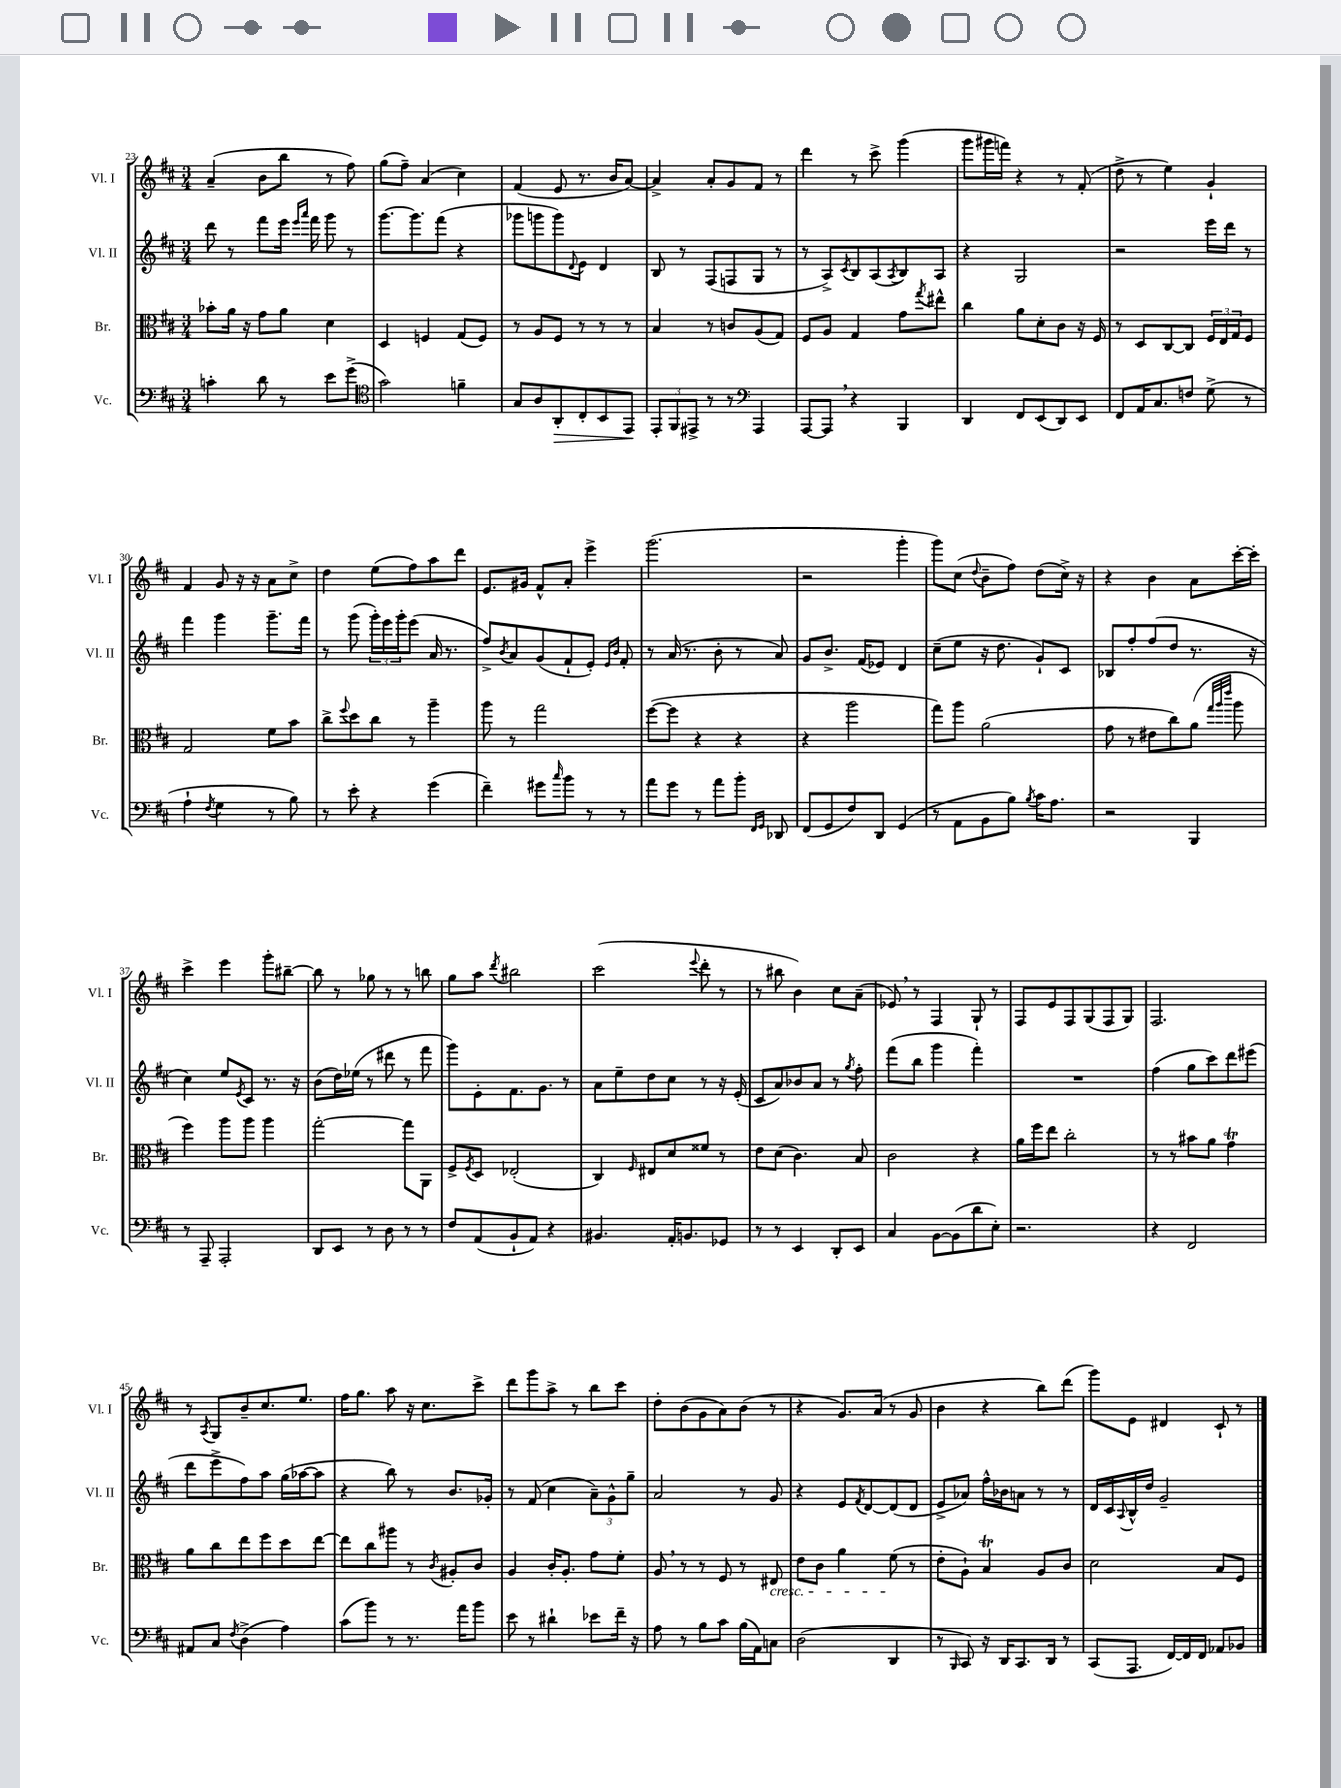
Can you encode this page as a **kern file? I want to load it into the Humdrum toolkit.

**kern	**kern	**kern	**kern
*staff4	*staff3	*staff2	*staff1
*clefF4	*clefC3	*clefG2	*clefG2
*k[f#c#]	*k[f#c#]	*k[f#c#]	*k[f#c#]
*M3/4	*M3/4	*M3/4	*M3/4
4c'\	8b-'\L	8ddd\	(4a~/
.	16a\Jk	8r	.
.	16r	.	.
8d\	8g\L	8fff#\L	8b\L
8r	8a\J	16eee\Jk	8bb\J
.	.	16qqeee/LL	.
.	.	16qqaaa/JJ	.
.	.	16fff#\	.
8e\L	4d\	8ggg\	8r
(8g^\J	.	8r	8ff#\)
=	=	=	=
*clefC4	*	*	*
2g\)	4D/	[8.ggg\L	(8gg\L
.	.	.	8ff#~\J)
.	.	8.ggg\]	.
.	4F/	.	(4a/
.	.	(8fff#\J	.
4f~\	(8G/L	4r	4cc#\)
.	8F/J)	.	.
=	=	=	=
8G/L	8r	8ggg-\L	(4f#/
8A/	8A/L	8ggg\	.
8AA'/	8F#/J	8ggg\)	8e/
.	.	8qqd/	.
8C#'/	8r	8e\J	8.r
8BB/	8r	4d/	.
.	.	.	16b/LK
8EE/J	8r	.	[8a/J)
=	=	=	=
12EE'/L	4B/	8B/	4a^/]
12FF#/	.	.	.
.	.	8r	.
12EE#^/J	.	.	.
8r	8r	(8F#/L	8a'/L
8r	8c/L	8F/	8g/
*clefF4	*	*	*
4AAA/	(8A/	8G/J	8f#/J
.	8G/J)	8r	8r
=	=	=	=
[8AAA/L	8F#/L	8r	4ddd\
8AAA/]J	8A/J	8A^/L)	.
.	.	8qc#/	.
4r	4G/	8B/	8r
.	.	(8A/	8ccc#^\
.	.	8qA/	.
4BBB/	8g\L	8B/)	(4ggg\
.	8qgg/	.	.
.	8ee#^^\J	8A/J	.
=	=	=	=
4DD/	4cc#\	4r	8ggg\L
.	.	.	16ggg#\L
.	.	.	16fff\JJ)
8FF#/L	8a\L	2G/	4r
(8EE/	8d'\	.	.
8DD/)	8c#\J	.	8r
8EE/J	16r	.	(8f#'/
.	16F#/	.	.
=	=	=	=
8FF#/L	8r	2r	8dd^\
16AA/K	8D/L	.	8r
8.C#/	.	.	.
.	[8C#/	.	4ee\)
8F/J	8C#/]J	.	.
(8G^\	24F#/LL	16eee\LL	4g`/
.	24E/	.	.
.	.	16ddd\JJ	.
.	24G/J	.	.
8r	8F#/J	8r	.
=	=	=	=
4A`\	2G/	4fff#\	4f#/
8qF#/	.	.	.
4G\	.	4ggg\	8g/
.	.	.	16r
.	.	.	16r
8r	8f#\L	8.ggg~\L	8a\L
8B\)	8b\J	.	8cc#^\J
.	.	16fff#\Jk	.
=	=	=	=
8r	8cc#^\L	8r	4dd\
.	8qqff#/	.	.
8e'\	8dd\	(8ggg\	.
4r	8cc#\J	24ggg'\LL)	(8ee\L
.	.	24eee\	.
.	.	24ggg'\J	.
.	8r	(8eee\J	8ff#\)
(4g\	4aa~\	16a/	8aa\
.	.	8.r	.
.	.	.	8ddd\J
=	=	=	=
4f#~\)	8aa\	8ff#^/L)	8.e/L
.	.	8qb/	.
.	8r	8a/	.
.	.	.	16g#/Jk
8g#\L	2gg\	(8g/	8f#^^/L
16qqcc#/	.	.	.
8b\J	.	8f#`/	8a'/J
8r	.	8e'/J)	4eee^\
.	.	16qqe/LL	.
.	.	16qqb/JJ	.
8r	.	8f#'/	.
=	=	=	=
8a\L	([8ff#\L	8r	(2.ggg\
8g\J	8ff#\]J	(16a/	.
.	.	8.r	.
8r	4r	.	.
8a\L	.	8b'\	.
8b'\J	4r	8r	.
16qqFF#/LL	.	.	.
16qqGG/JJ	.	.	.
8DD-/	.	8a/)	.
=	=	=	=
(8FF#/L	4r	8g/L	2r
8GG/	.	8.b^/J	.
8F#/)	2aa\	.	.
.	.	(16f#/LK	.
8DD/J	.	8e-/J)	.
(4GG/	.	4d/	4ggg'\
=	=	=	=
8r	8gg\L)	(8cc#~\L	8ggg\L)
8AA\L	8aa\J	8ee\J	(8cc#\J
.	.	.	8qqdd/
8BB\	(2a\	16r	8b~\L
.	.	8.dd\	.
8B\J)	.	.	8ff#\J)
8qB/	.	.	.
16c#\LK	.	8g`/L)	(8dd\L
8.A\J	.	.	.
.	.	8c#/J	16cc#^\Jk)
.	.	.	16r
=	=	=	=
2r	8g\	8B-/L	4r
.	8r	8ff#'/	.
.	8e#\L	(8ff#/	4b\
.	8cc#\)	8dd/J	.
4BBB/	(8a\J	8.r	8a\L
.	32qqgg/LLL	.	.
.	32qqaa/	.	.
.	32qqeee/JJJ	.	.
.	8aa\	.	[16ccc#'\L
.	.	16r	16ccc#'\]JJ
=	=	=	=
8r	4ff#\)	4cc#\)	4ccc#^\
8AAA~/	.	.	.
2AAA'/	8aa\L	8ee/L	4eee\
.	.	8qe/	.
.	8aa\J	8c#/J	.
.	4aa\	8.r	8ggg'\L
.	.	.	[8bb#~\J
.	.	16r	.
=	=	=	=
8DD/L	[2gg'\	(8b\L	8bb#\]
8EE/J	.	16dd\L)	8r
.	.	(16ee-\JJ	.
8r	.	8r	8gg-\
8D\	.	8ddd#\	8r
8r	8gg\]L	8r	8r
8r	8AA\J	8fff#\	8bb\
=	=	=	=
8F#/L	8F#^/L	8ggg\L)	8gg\L
.	8qF#/	.	.
(8AA/	8D/J	8e'\	8aa\J
.	.	.	8qddd/
8BB`/	(2E-'/	8.f#\	2bb#\
8AA/J)	.	.	.
.	.	8.g\J	.
4r	.	.	.
.	.	8r	.
=	=	=	=
4.BB#/	4C#/)	8a\L	(2ccc#\
.	.	8ee~\	.
.	16qqF#/	.	.
.	8E#/L	8dd\	.
16AA'/LK	8d/	8cc#\J	.
8.BB/	.	.	.
.	.	.	8qqeee/
.	8f##/J	8r	8ddd'\
8GG-/J	8r	16r	8r
.	.	(16e'/	.
=	=	=	=
8r	8e\L	8c#/L	8r
8r	(8d\J	8a/)	8bb#\
4EE/	4.c#\)	8b-/	4b\)
.	.	8a/J	.
8DD'/L	.	8r	8cc#\L
.	.	8qgg/	.
8EE/J	8B/	8ff#'\	(8a~\J
=	=	=	=
4C#/	2c#\	(8fff#\L	8e-/)
.	.	8bb\J	8r
[8BB\L	.	4ggg\	4F#/
(8BB\]	.	.	.
8d\	4r	4fff#'\)	8G`/
8E'\J)	.	.	8r
=	=	=	=
2.r	16a\LL	2.r	8F#/L
.	16ff#\J	.	.
.	8ee\J	.	8e/
.	2cc#'\	.	8F#/
.	.	.	(8G/
.	.	.	8F#/
.	.	.	8G/J)
=	=	=	=
4r	8r	(4ff#\	2.F#/
.	8r	.	.
2FF#/	8b#\L	8gg\L	.
.	8a\J	8ccc#\)	.
.	4g\	8ddd\	.
.	.	(8eee#\J	.
=	=	=	=
8AA#/L	8a\L	8ddd\L	8r
.	.	.	8qA/
8C#/J	8cc#\	8eee^\	8G/L
8qF#/	.	.	.
(4D^\	8ee\	8ff#\)	8b~/
.	8ff#\	8aa\J	8.cc#/
4A\)	8dd\	(16gg\LL	.
.	.	[16aa-\J	8.ee/J
.	[8ee\J	8aa-\]J	.
=	=	=	=
(8c#\L	8ee\]L	4r	16ff#\LK
.	.	.	8.gg\J
8b\J)	8cc#\	.	.
8r	8aa#\J	8bb\)	8aa\
8.r	8r	8r	16r
.	.	.	8.cc#\L
.	8qc#/	.	.
.	8A#'/L	8.b/L	.
16a\LK	.	.	.
8b\J	8c#/J	.	8ccc#^\J
.	.	16g-'/Jk	.
=	=	=	=
8e\	4A/	8r	8ddd\L
8r	.	(8f#/	8ggg\
4d#`\	16c#'/LK	4cc#\	8aa^\J
.	8.A'/J	.	.
.	.	.	8r
8e-\L	8g\L	12a~\L)	8bb\L
.	.	12g^^\	.
16f#~\Jk	8f#'\J	.	8ccc#\J
.	.	12gg~\J	.
16r	.	.	.
=	=	=	=
8A\	8A/	2a/	8dd'\L
8r	8r	.	(8b\
8B\L	8r	.	8g\
8c#\J	8F#/	.	8a\)
(16B\LL	8r	8r	(8b\J
16AA\J)	.	.	.
8C\J	8E#/	8g/	8r
=	=	=	=
(2D\	8e\L	4r	4r
.	8c#\J	.	.
.	4a\	8e/L	8.g/L)
.	.	8qf#/	.
.	.	[8d/	.
.	.	.	(16a/Jk
4DD/	(8f#\	(8d/]	8r
.	8r	8d/J	8g/
=	=	=	=
8r	8e'\L	8e^/L	4b\
16qqBBB/	.	.	.
8CC#/)	8A`\J)	8a-/J)	.
16r	4B/	16ff#^^\LL	4r
16DD/LK	.	16b-\J	.
8.CC#/	.	8a\J	.
.	8A/L	8r	8bb\L)
16DD/Jk	.	.	.
8r	8c#/J	8r	(8ddd\J
=	=	=	=
(8CC#/L	2d\	16d/LL	8ggg\L)
.	.	16c#/	.
.	.	8qqA/	.
8.AAA/J	.	16B^^/	8e\J
.	.	16dd/JJ	.
.	.	2g~/	4d#/
[16FF#/LL)	.	.	.
16FF#/]	.	.	.
16FF#/JJ	.	.	.
8AA-/L	8B/L	.	8c#`/
8BB-/J	8F#/J	.	8r
==	==	==	==
*-	*-	*-	*-
